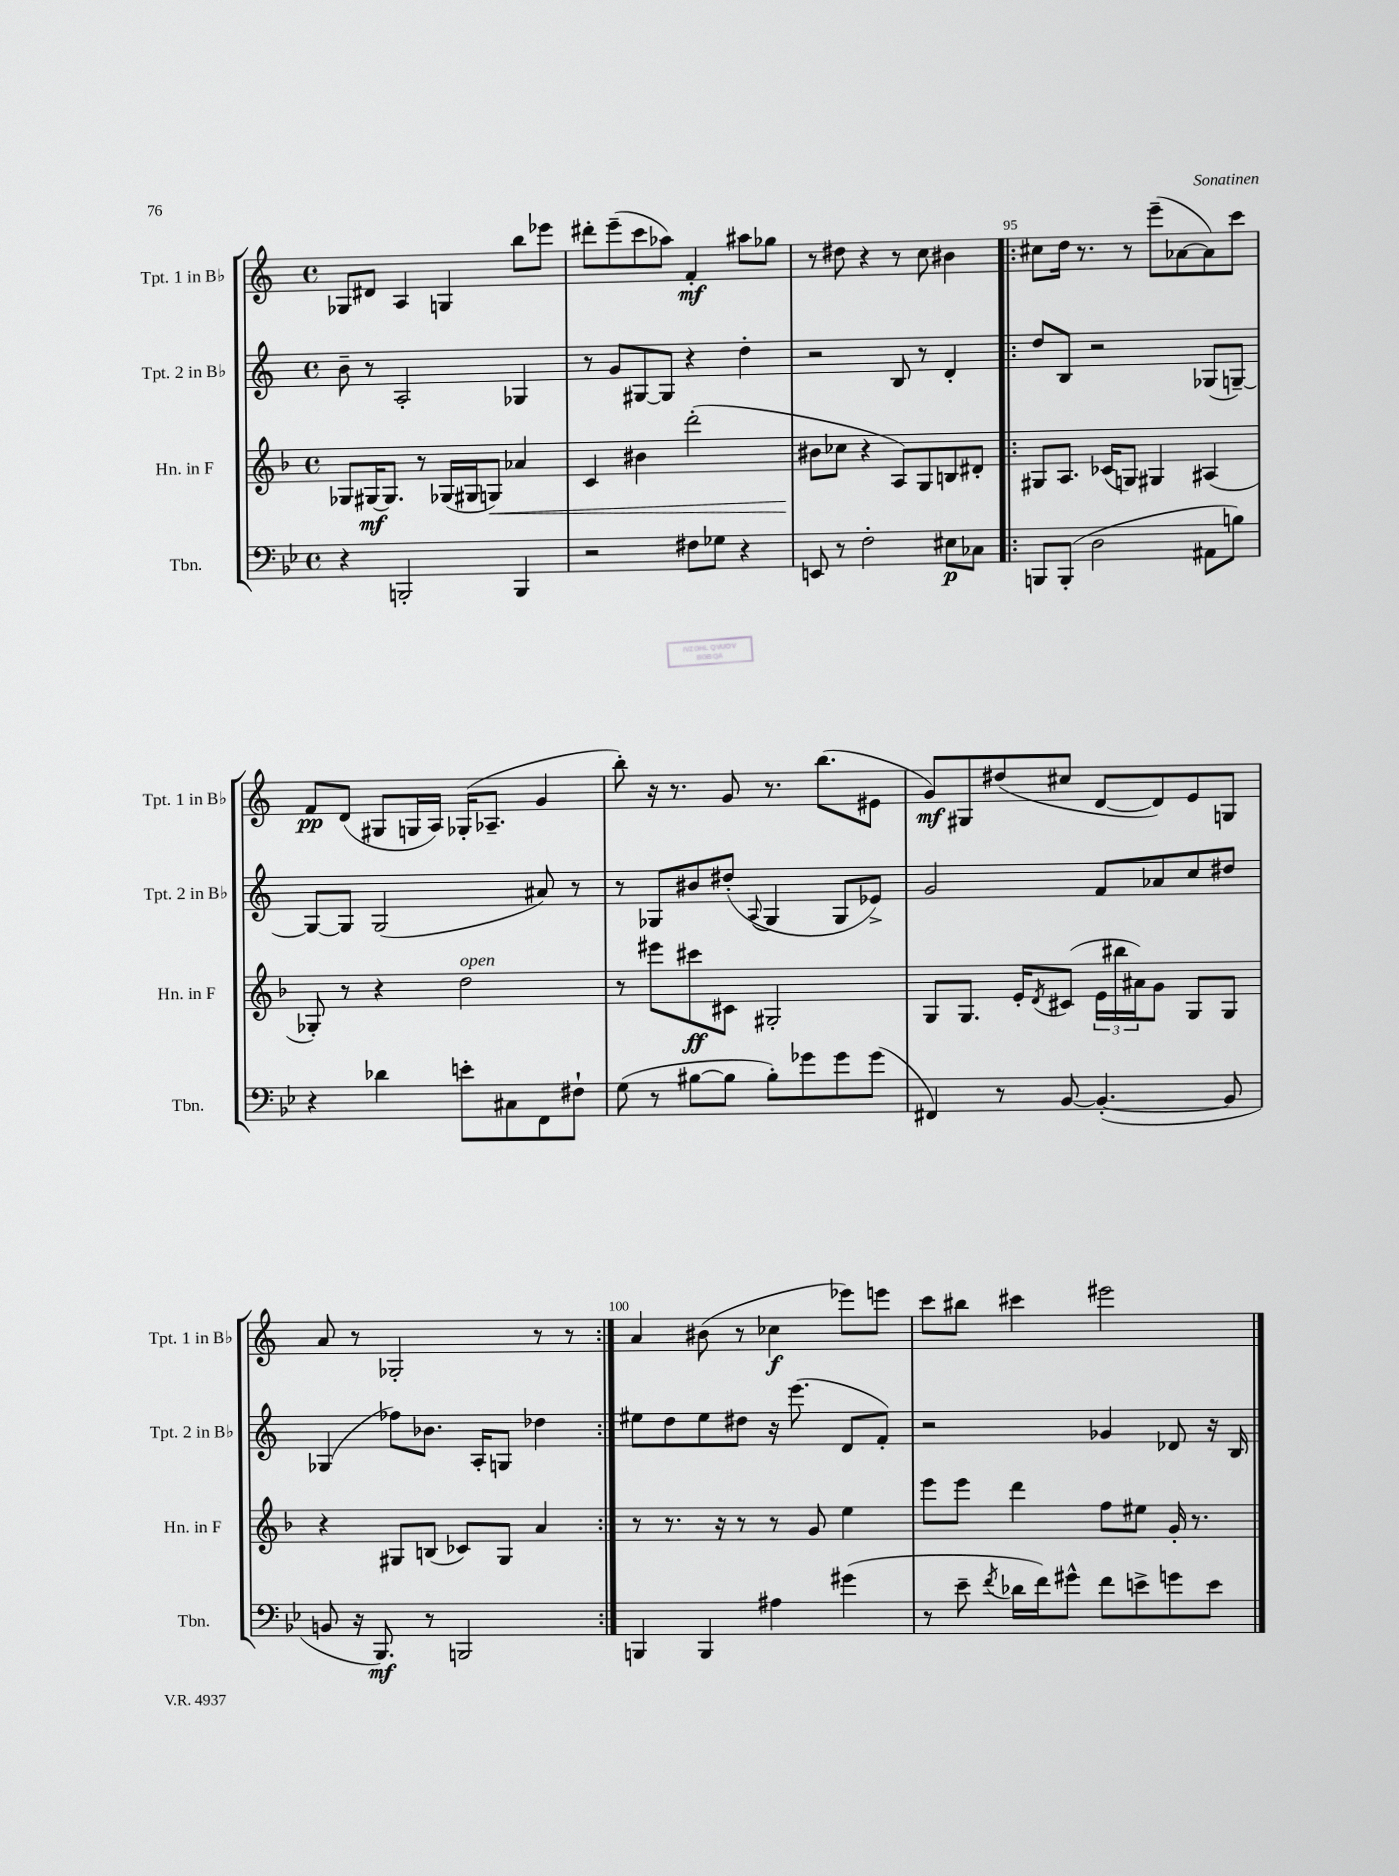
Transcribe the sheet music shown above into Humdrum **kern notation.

**kern	**kern	**kern	**kern
*staff4	*staff3	*staff2	*staff1
*clefF4	*clefG2	*clefG2	*clefG2
*k[b-e-]	*k[b-]	*k[]	*k[]
*M4/4	*M4/4	*M4/4	*M4/4
*met(c)	*met(c)	*met(c)	*met(c)
4r	8G-	8b~	8G-
.	[16G#	8r	8d#
.	8.G#]	.	.
2BBB'	.	2A'	4A
.	8r	.	.
.	(16G-	.	4G
.	16G#	.	.
.	8G)	.	.
4BBB	4a-	4G-	8bb
.	.	.	8eee-
=	=	=	=
2r	4c	8r	8ddd#'
.	.	8g	(8eee~
.	4b#	[8G#	8ccc
.	.	8G#]	8aa-)
8F#	(2ddd'	4r	4f'
8G-	.	.	.
4r	.	4dd'	8aa#
.	.	.	8gg-
=	=	=	=
8EE	8b#	2r	8r
8r	8cc-	.	8dd#
2F'	4r	.	4r
.	8A)	8B	8r
.	8G	8r	8cc
8E#	8B	4d'	4b#
8C-	8d#'	.	.
=!|:	=!|:	=!|:	=!|:
8BBB	8G#	8dd	8cc#
(8BBB'	8.A	8B	16dd
.	.	.	8.r
2D	.	2r	.
.	(16c-	.	.
.	8G)	.	8r
.	4G#	.	(8eee~
.	.	.	[8a-
8AA#	(4A#	(8G-	8a-])
8B)	.	[8G~)	8ccc
=	=	=	=
4r	8G-')	8G_	8f
.	8r	8G]	(8d
4d-	4r	(2G	8G#
.	.	.	16G
.	.	.	16A)
8e'	2dd	.	(16G-'
.	.	.	8.A-~
8C#	.	.	.
8FF	.	8a#)	4g
8F#`	.	8r	.
=	=	=	=
(8G	8r	8r	8bb')
8r	8eee#	8G-	16r
.	.	.	8.r
[8B#	8ccc#	8b#	.
8B#]	8c#	(8dd#'	8g
.	.	8qqA	.
8B#')	2G#'	4G-	8.r
8g-	.	.	.
.	.	.	(8.bb
8g-	.	8G-	.
(8g-	.	8e-^)	8e#
=	=	=	=
4FF#)	8G	2g	8g)
.	8.G	.	8G#
8r	.	.	(8dd#
.	16e'	.	.
.	8qd	.	.
[8BB-	(8c#	.	8cc#
(4.BB-'_	24e	8f	[8d
.	24bb#	.	.
.	24a#)	.	.
.	8g	8a-	8d])
.	8G	8cc	8e
8BB-]	8G	8dd#	8G
=	=	=	=
8BB	4r	(4G-	8a
16r	.	.	8r
8.BBB-)	.	.	.
.	8G#	8ff-)	2G-'
8r	(8B	8.b-	.
2BBB	8c-)	.	.
.	.	16A'	.
.	8G#	8G	.
.	4a	4dd-	8r
.	.	.	8r
=:|!	=:|!	=:|!	=:|!
4BBB	8r	8ee#	4a
.	8.r	8dd	.
4BBB	.	8ee#	(8b#
.	16r	.	.
.	8r	8dd#	8r
4A#	8r	16r	4cc-
.	.	(8.eee	.
.	8g	.	.
(4g#	4ee	8d	8eee-)
.	.	8f')	8eee
=	=	=	=
8r	8eee	2r	8ccc
8e-~	8eee	.	8bb#
8qf	.	.	.
16d-	4ddd	.	4ccc#
16f)	.	.	.
8g#^^	.	.	.
8f	8ff	4g-	2eee#
8e^	8ee#	.	.
8g	16g'	8d-	.
.	8.r	.	.
8e	.	16r	.
.	.	16B	.
==	==	==	==
*-	*-	*-	*-
